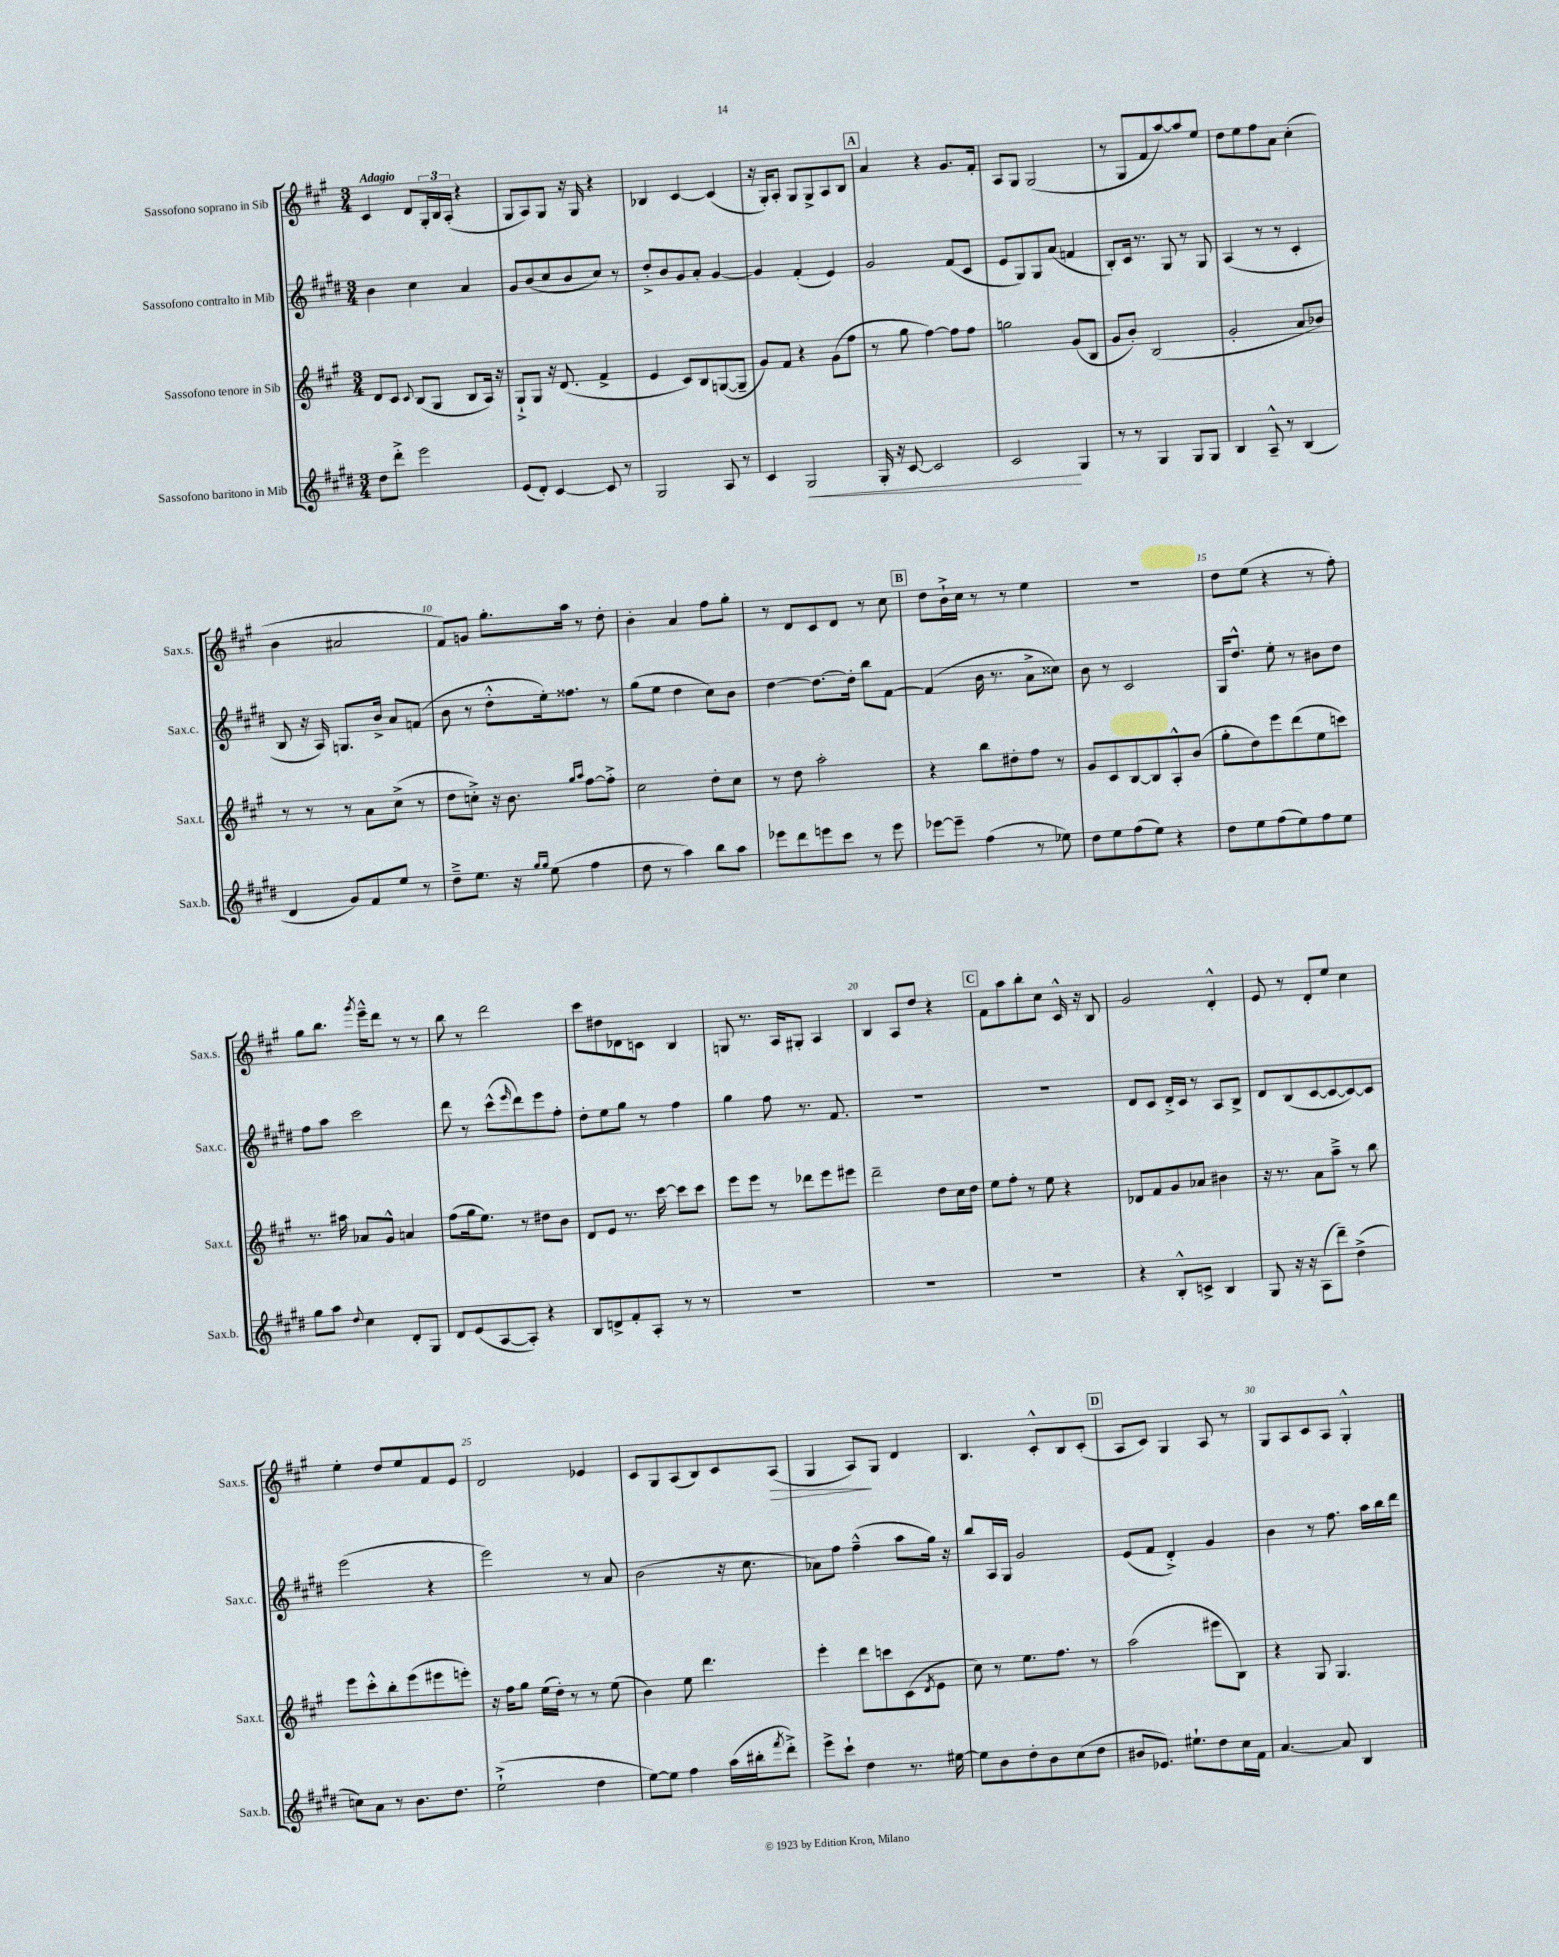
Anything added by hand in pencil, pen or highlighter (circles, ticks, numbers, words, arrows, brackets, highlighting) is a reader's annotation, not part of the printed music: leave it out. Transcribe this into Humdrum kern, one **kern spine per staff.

**kern	**dynam	**kern	**kern	**kern	**dynam
*part4	*part4	*part3	*part2	*part1	*part1
*staff4	*staff4	*staff3	*staff2	*staff1	*staff1
*I"Sassofono baritono in Mib	*	*I"Sassofono tenore in Sib	*I"Sassofono contralto in Mib	*I"Sassofono soprano in Sib	*
*I'Sax.b.	*	*I'Sax.t.	*I'Sax.c.	*I'Sax.s.	*
*clefG2	*	*clefG2	*clefG2	*clefG2	*
*k[f#c#g#d#]	*	*k[f#c#g#]	*k[f#c#g#d#]	*k[f#c#g#]	*
*M3/4	*	*M3/4	*M3/4	*M3/4	*
=1	=1	=1	=1	=1	=1
!	!	!	!	!LO:TX:a:B:t=Adagio	!
8dd#\L	.	8d/L	4b\	4c#/	.
8ddd#'^\J	.	8c#/J	.	.	.
.	.	8qqc#/	.	.	.
2eee\	.	(8B/L	4cc#\	8d/L	.
.	.	8G#/J	.	24G#'/L	.
.	.	.	.	24B/	.
.	.	.	.	(24A'/JJ	.
.	.	8B/L	4a/	4r	.
.	.	16A/Jk)	.	.	.
.	.	16r	.	.	.
=2	=2	=2	=2	=2	=2
(8e/L	.	8G#`^/L	8g#/L	8G#/L	.
8d#'/J)	.	8G#/J	(8b/	8A/)	.
[4c#/	.	16r	8cc#/	8G#/J	.
.	.	(8.d/	.	.	.
.	.	.	8b/	16r	.
.	.	.	.	16G#/	.
8c#/]	.	4f#^/	8cc#/J)	4r	.
8r	.	.	8r	.	.
=3	=3	=3	=3	=3	=3
2G#/	.	4e/	8dd#'^/L	4B-X/	.
.	.	.	8b/	.	.
.	.	8c#/L)	8g#/	[4c#/	.
.	.	8B/	8a'/J	.	.
8A/	.	([8Gn/	[4g#/	(4c#/]	.
8r	.	8G~/J]	.	.	.
=4	=4	=4	=4	=4	=4
4c#/	.	8g#/L)	4g#/]	16r	.
.	.	.	.	16G#'/KL)	.
.	.	8f#/J	.	8A'/J	.
!	!LO:HP:b	!	!	!	!
2G#/	<	4r	(4f#'/	8G#/L	.
.	.	.	.	8G#^/	.
.	.	(8g#\L	4e/)	8A/	.
.	.	8ff#\J	.	8B/J	.
!!LO:REH:place=s1:t=A
=5	=5	=5	=5	=5	=5
16G#'/	.	8r	2g#/	4a/	.
16r	.	.	.	.	.
[8c#/	.	8gg#\	.	.	.
2c#/]	.	[4ff#\)	.	4r	.
.	.	8ff#\L]	(8f#/L	8.g#/L	.
.	.	8ff#\J	8c#/J	.	.
.	.	.	.	16f#'/Jk	.
=6	=6	=6	=6	=6	=6
2c#/	.	2ggn\	8e/L	8A/L	.
.	.	.	8G#/)	8G#/J	.
.	.	.	8G#/	(2G#/	.
.	.	.	(8a/J	.	.
4G#/	[	(8g#/L	4fn/	.	.
.	.	8B/J	.	.	.
=7	=7	=7	=7	=7	=7
8r	.	8g#/L	8B'/L)	8r	.
8r	.	8b'/J)	16c#/Jk	8G#/L	.
.	.	.	8.r	.	.
4G#/	.	(2B/	.	8f#/	.
.	.	.	8G#/	[8aa/)	.
8G#/L	.	.	8r	8aa/]	.
8G#/J	.	.	8G#/	8ee/J	.
=8	=8	=8	=8	=8	=8
4B/	.	2g#'/	(4A/	8dd\L	.
.	.	.	.	8ee\	.
8A~^^/	.	.	8r	8ff#\	.
8r	.	.	8r	8a\J	.
(4B/	.	8a/L	4c#'/	(4cc#'\	.
.	.	8b-X/J)	.	.	.
!!LO:LB:g=z
=9	=9	=9	=9	=9	=9
4d#/	.	8r	8B/	4b\	.
.	.	8r	16r	.	.
.	.	.	16A/)	.	.
8g#/L)	.	8r	8.Gn/L	2a#X/	.
8f#/	.	8a\L	.	.	.
.	.	.	16b^/Jk	.	.
8ee/J	.	(8cc#^\J	8a/L	.	.
8r	.	8r	(8fn/J	.	.
=10	=10	=10	=10	=10	=10
8dd#~^\L	.	8dd\L	8b\	8f#/L)	.
8.ee\J	.	8ccn'^\J)	8r	8gn/J	.
.	.	16r	8dd#'^^\L	8.gg#'\L	.
16r	.	8.b\	.	.	.
16qqgg#/LL	.	.	.	.	.
16qqgg#/JJ	.	.	.	.	.
(8ee\	.	.	16ee'\k)	.	.
.	.	.	8.ff##X\J	16aa\Jk	.
.	.	16qqgg#/LL	.	.	.
.	.	16qqaa/JJ	.	.	.
4ff#\	.	[8ff#\L	.	8r	.
.	.	8ff#'^\J]	8r	8dd'\	.
=11	=11	=11	=11	=11	=11
8dd#\	.	2cc#\	(8gg#\L	4b'\	.
8r	.	.	8ee\J	.	.
4aa\)	.	.	4dd#\	4a/	.
8bb\L	.	8dd'\L	8cc#\L)	8ff#\L	.
8aa\J	.	8cc#\J	8b\J	8gg#'\J	.
=12	=12	=12	=12	=12	=12
8eee-X\L	.	8r	[4dd#\	8r	.
8ddd#\	.	8dd\	.	8d/L	.
8eeen\	.	2aa'\	8.dd#\L_	8c#/	.
8ccc#\J	.	.	.	8d/J	.
.	.	.	16dd#'\Jk]	.	.
8r	.	.	8bb\L	8r	.
8eee\	.	.	[8f#\J	8cc#\	.
!!LO:REH:place=s1:t=B
=13	=13	=13	=13	=13	=13
[8eee-X\L	.	4r	(4f#/]	8dd\L	.
8eee-~\J]	.	.	.	16b`^\L	.
.	.	.	.	16cc#\JJ	.
(4ff#\	.	8bb\L	16b\	8r	.
.	.	.	8.r	.	.
.	.	8dd#X'\	.	8r	.
8r	.	8ff#\J	8a^\L	4ee\	.
8ee-X\)	.	8r	8cc##X\J)	.	.
=14	=14	=14	=14	=14	=14
8dd#\L	.	8g#/L	8b\	2.r	.
8ee\	.	8c#/	8r	.	.
(8ff#\	.	[8B/	2c#/	.	.
8ee\J)	.	8B/]	.	.	.
4r	.	8A'^^/	.	.	.
.	.	(8b/J	.	.	.
=15	=15	=15	=15	=15	=15
8dd#\L	.	8gg#'\L	16G#/KL	8dd\L	.
.	.	.	8.dd#^^/J	.	.
8ee\	.	8dd\)	.	(8ee\J	.
(8ff#\	.	8eee\	8ee'\	4r	.
8ee\)	.	(8ddd\	8r	.	.
8ff#\	.	8ee\	8b#X\L	8r	.
8ee\J	.	8cccn\J)	8dd#\J	8ff#'\)	.
!!LO:LB:g=z
=16	=16	=16	=16	=16	=16
8gg#\L	.	8.r	8ff#\L	8gg#\L	.
8aa\J	.	.	8aa\J	8.bb\J	.
.	.	16aa#X\	.	.	.
8qqdd#/	.	.	.	.	.
4cc#\	.	8a-X/L	2ccc#\	.	.
.	.	.	.	8qggg#/	.
.	.	.	.	16eee~^^\KL	.
.	.	8g#^^/J	.	8ddd\J	.
8d#'/L	.	4an/	.	8r	.
8G#/J	.	.	.	8r	.
=17	=17	=17	=17	=17	=17
8d#/L	.	(8ff#\L	8ddd#\	8bb\	.
(8e/	.	16gg#\k	8r	8r	.
.	.	8.ee\J)	.	.	.
[8A/	.	.	(8ccc#^^\L	2ddd\	.
.	.	.	16qqeee/	.	.
8A'/J])	.	8r	8ddd#\)	.	.
4r	.	8dd#X\L	8eee\	.	.
.	.	8b\J	8ff#'\J	.	.
=18	=18	=18	=18	=18	=18
8B/L	.	8d/L	8dd#'\L	8ccc#\L	.
8dn^/	.	8e/J	8ee\	8dd#X\	.
8f#'/	.	8.r	8gg#\J	8d-X\	.
8A'/J	.	.	8r	8cn\J	.
.	.	[16ccc#\	.	.	.
8r	.	8ccc#\L]	4ff#\	4B/	.
8r	.	8ccc#\J	.	.	.
=19	=19	=19	=19	=19	=19
2.r	.	8eee\L	4gg#\	8Gn/	.
.	.	8eee\J	.	8.r	.
.	.	8r	8ff#\	.	.
.	.	.	.	16A/KL	.
.	.	8ddd-X\L	8.r	8G#X'/J	.
.	.	8eee\	.	4A/	.
.	.	.	8.f#/	.	.
.	.	8eee#X\J	.	.	.
=20	=20	=20	=20	=20	=20
2.r	.	2ddd~\	2.r	4B/	.
.	.	.	.	8A/L	.
.	.	.	.	8dd/J	.
.	.	8dd\L	.	4r	.
.	.	16cc#\L	.	.	.
.	.	16dd\JJ	.	.	.
!!LO:REH:place=s1:t=C
=21	=21	=21	=21	=21	=21
2.r	.	8ee\L	2.r	8f#\L	.
.	.	8ff#'\J	.	8aa\	.
.	.	8r	.	8bb'\	.
.	.	8ee\	.	8cc#\J	.
.	.	4r	.	16c#^^/	.
.	.	.	.	16r	.
.	.	.	.	8B/	.
=22	=22	=22	=22	=22	=22
4r	.	8d-X/L	8d#/L	2g#/	.
.	.	8f#/	8c#/J	.	.
8B'^^/L	.	8g#/	16d#'^/LL	.	.
.	.	.	16c#/JJ	.	.
8cn^/J	.	8a-X/J	8r	.	.
4B/	.	4b#X\	8A/L	4d'^^/	.
.	.	.	8B^/J	.	.
=23	=23	=23	=23	=23	=23
8G#/	.	16r	8d#/L	8e/	.
.	.	8.r	.	.	.
16r	.	.	(8B/	8r	.
16r	.	.	.	.	.
(8A\L	.	8a\L	[8c#/	8d'/L	.
8ddd#~\J)	.	8aa~^\J	8c#/_	8ee/J	.
(4dd#^\	.	8r	8c#/_)	4cc#\	.
.	.	8bb\	8c#/J]	.	.
!!LO:LB:g=z
=24	=24	=24	=24	=24	=24
8ccn\L)	.	8eee\L	(2eee\	4ee'\	.
8a\J	.	8ccc#'^^\	.	.	.
8r	.	8bb'\	.	8dd/L	.
8.b\L	.	(8eee\	.	8ee/	.
.	.	8eee#X\	4r	8f#/	.
8.dd#\J	.	.	.	.	.
.	.	8eeen'\J)	.	8e/J	.
=25	=25	=25	=25	=25	=25
(2ee`^\	.	16r	2eee\)	2d/	.
.	.	16ff#\KL	.	.	.
.	.	8gg#\J	.	.	.
.	.	(16ee\LL	.	.	.
.	.	16dd'\JJ)	.	.	.
.	.	8r	.	.	.
4dd#\	.	8r	8r	4e-X/	.
.	.	(8ee\	8a/	.	.
=26	=26	=26	=26	=26	=26
[8ee\L)	.	4b\)	(2b\	8c#/L	.
8ee\J]	.	.	.	8G#/	.
4ff#\	.	8ee\	.	(8A/	.
.	.	4.ddd\	.	8B/)	.
(16aa\LL	.	.	16r	8c#/	.
16bb#X'\J	.	.	8.cc#\	.	.
8qfff#/	.	.	.	.	.
!	!	!	!	!	!LO:HP:b
8ddd#'^\J)	.	.	.	(8A/J	>
=27	=27	=27	=27	=27	=27
8eee^\L	.	4eee'\	8a-X\L)	4G#/	.
8ccc#`\J	.	.	8ff#\J	.	.
4dd#\	.	8ddd\L	(4ff#~^^\	8A/L)	.
.	.	8cccn\	.	8G#/J	]
8.r	.	(8c#\	8aa\L	4d/	.
.	.	8qd/	.	.	.
.	.	8e\J	16gg#\Jk)	.	.
[16ee#X\	.	.	16r	.	.
=28	=28	=28	=28	=28	=28
8ee#\L]	.	8cc#\)	8bb/L	4.B/	.
8b\	.	8r	16A/L	.	.
.	.	.	16G#/JJ	.	.
8dd#'\	.	8.ee\L	2g#/	.	.
8b\	.	.	.	8c#'^^/L	.
.	.	8.ff#\J	.	.	.
(8cc#\	.	.	.	8B/	.
8dd#\J	.	8r	.	(8c#'/J	.
!!LO:REH:place=s1:t=D
=29	=29	=29	=29	=29	=29
8b#X/L	.	(2aa\	(8e/L	8A/L	.
8.e-X/J)	.	.	8f#/J	8c#/J)	.
.	.	.	4d#'^/)	4G#/	.
8.ee#X`\L	.	.	.	.	.
8dd#\	.	8eee#X\L	4g#/	8A/	.
16cc#\L	.	8B\J)	.	8r	.
16f#\JJ	.	.	.	.	.
=30	=30	=30	=30	=30	=30
[4.a/	.	4r	4b\	8G#/L	.
.	.	.	.	8A/	.
.	.	8G#/	8r	8c#/	.
8a/]	.	4.G#/	8.ff#\	8A/J	.
4B/	.	.	.	4G#'^^/	.
.	.	.	16aa\LL	.	.
.	.	.	16bb\	.	.
.	.	.	16ddd#\JJ	.	.
==	==	==	==	==	==
*-	*-	*-	*-	*-	*-
